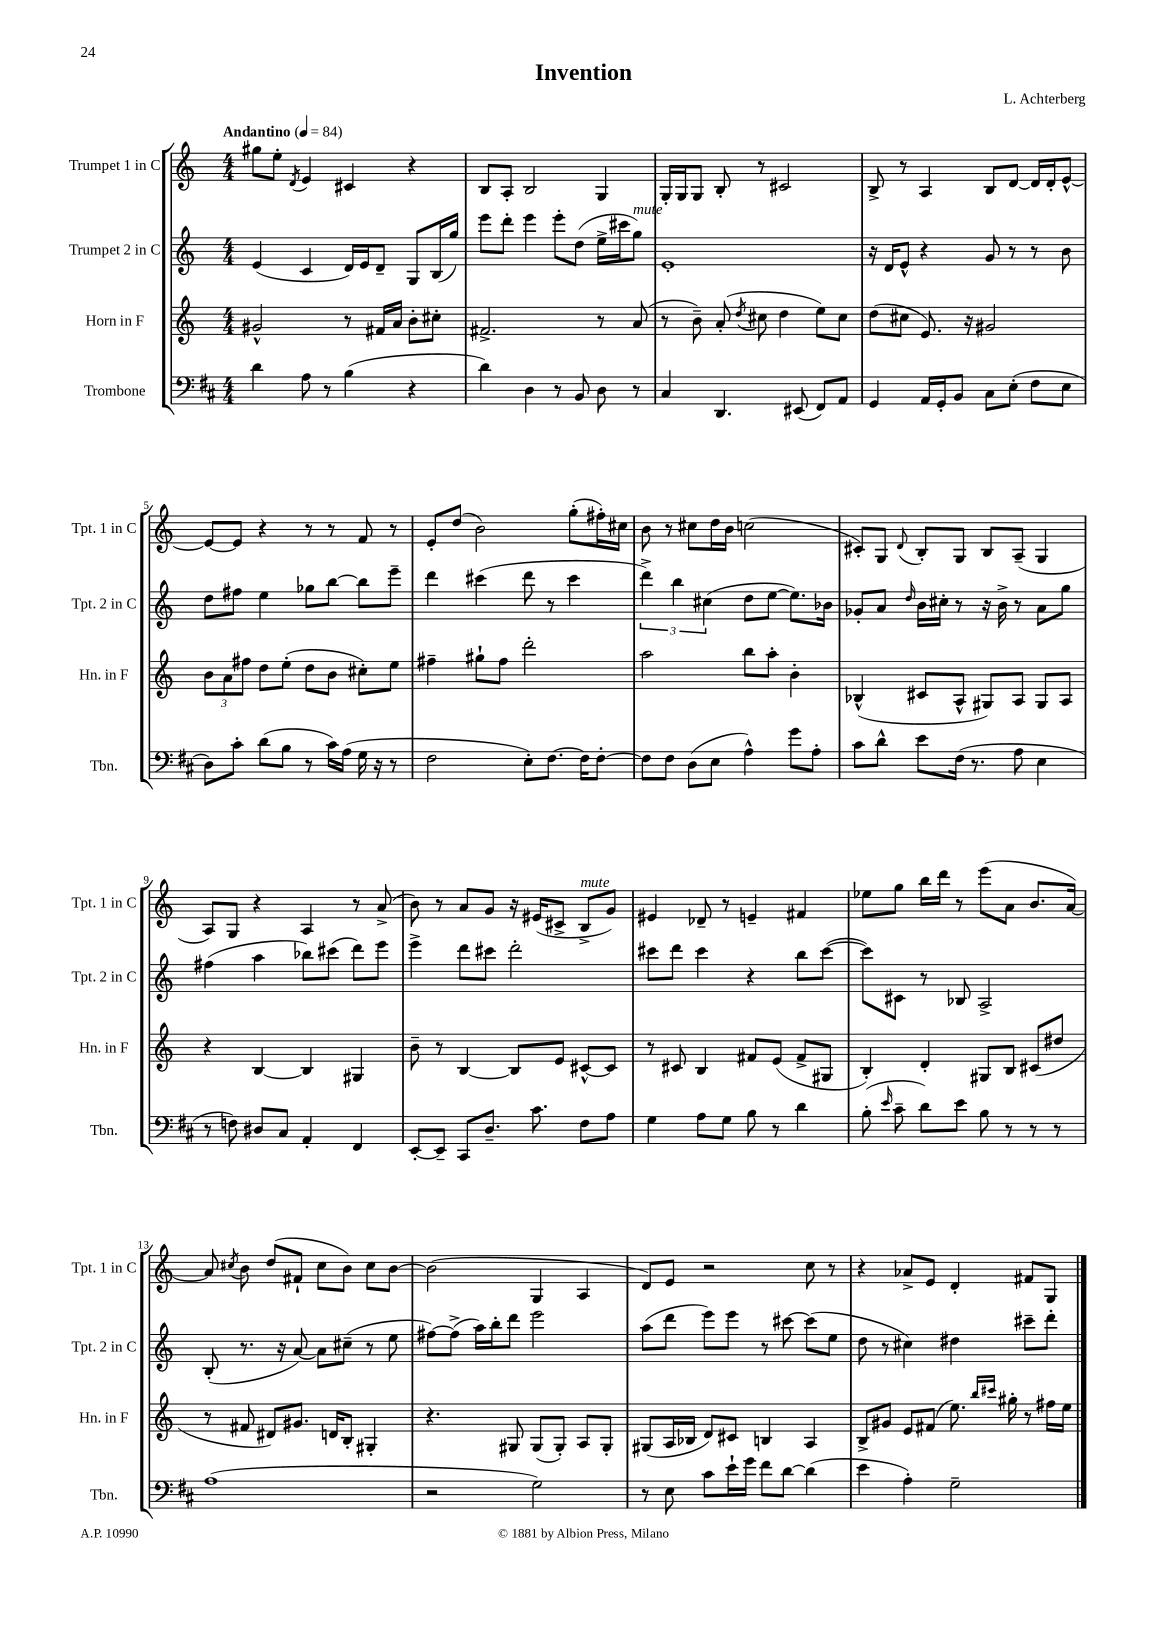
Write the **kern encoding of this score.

**kern	**kern	**kern	**kern
*part4	*part3	*part2	*part1
*staff4	*staff3	*staff2	*staff1
*I"Trombone	*I"Horn in F	*I"Trumpet 2 in C	*I"Trumpet 1 in C
*I'Tbn.	*I'Hn. in F	*I'Tpt. 2 in C	*I'Tpt. 1 in C
*clefF4	*clefG2	*clefG2	*clefG2
*k[f#c#]	*k[]	*k[]	*k[]
*M4/4	*M4/4	*M4/4	*M4/4
*MM84	*MM84	*MM84	*MM84
=1	=1	=1	=1
!	!	!	!LO:TX:a:B:t=Andantino
4d\	2g#X^^/	(4e/	8gg#X\L
.	.	.	8ee'\J
.	.	.	8qd/
8A\	.	4c/	4e/
8r	.	.	.
(4B\	8r	16d/LL)	4c#X/
.	.	16e/J	.
.	16f#X/LL	8d~/J	.
.	16a/JJ	.	.
4r	8b'\L	8G/L	4r
.	8cc#X'\J	(16B/L	.
.	.	16gg/JJ)	.
=2	=2	=2	=2
4d\)	2.f#X^/	8eee\L	8B/L
.	.	8ddd'\J	8A'/J
4D\	.	4eee\	2B/
8r	.	8eee'\L	.
8BB/	.	(8dd\J	.
8D\	8r	16ee^\LL	4G/
.	.	16ccc#X\J	.
!	!	!LO:TX:a:i:t=mute	!
8r	(8a/	8gg\J)	.
=3	=3	=3	=3
4C#/	8r	1e'	16G'/LL
.	.	.	16G/J
.	8b~\)	.	8G/J
4.DD/	(8a'/	.	8B'/
.	8qdd/	.	.
.	8cc#X\	.	8r
.	4dd\	.	2c#X/
(8EE#X/	.	.	.
8FF#/L)	8ee\L)	.	.
8AA/J	8cc#\J	.	.
=4	=4	=4	=4
4GG/	(8dd\L	16r	8B^/
.	.	16d/KL	.
.	8cc#X\J	8e^^/J	8r
16AA/LL	8.e/)	4r	4A/
16GG'/J	.	.	.
8BB/J	.	.	.
.	16r	.	.
8C#\L	2g#X/	8g/	8B/L
(8E'\J	.	8r	[8d/J
8F#\L	.	8r	16d/LL]
.	.	.	16d'/J
8E\J	.	8b\	[8e^^/J
!!LO:LB:g=z
=5	=5	=5	=5
8D\L)	12b\L	8dd\L	8e/L_
.	12a\	.	.
8c#'\J	.	8ff#X\J	8e/J]
.	12ff#X\J	.	.
(8d\L	8dd\L	4ee\	4r
8B\J	(8ee'\J	.	.
8r	8dd\L	8gg-X\L	8r
16c#\LL)	8b\J	[8bb\J	8r
(16A\JJ	.	.	.
16G\	8cc#X'\L)	8bb\L]	8f/
16r	.	.	.
8r	8ee\J	8eee~\J	8r
=6	=6	=6	=6
2F#\	4ff#X~\	4ddd\	8e'/L
.	.	.	(8dd/J
.	8gg#X`\L	(4ccc#X\	2b\)
.	8ff#\J	.	.
8E'\L)	2ddd'\	8ddd\	.
[8.F#\J	.	8r	.
.	.	4ccc#\	(8gg'\L
16F#\KL]	.	.	.
[8F#'\J	.	.	16ff#X'\L)
.	.	.	16cc#X\JJ
=7	=7	=7	=7
8F#\L]	2aa\	6ddd^\)	8b\
8F#\J	.	.	8r
.	.	6bb\	.
(8D\L	.	.	8cc#X\L
.	.	(6cc#X\	.
8E\J	.	.	16dd\L
.	.	.	16b\JJ
4A^^\)	8bb\L	8dd\L	(2ccn\
.	8aa'\J	[8ee\J	.
8g\L	4b'\	8.ee\L])	.
8A'\J	.	.	.
.	.	16b-X\Jk	.
=8	=8	=8	=8
8c#\L	(4B-X^^/	8g-X'/L	8c#X'/L)
8d^^\J	.	8a/J	8G/J
.	.	16qqdd/	8qqd/
8e\L	8c#X/L	16b\LL	8B'/L
.	.	16cc#X'\JJ	.
(16F#\Jk	8A^^/J	8r	8G/J
8.r	.	.	.
.	8G#X/L)	16r	8B/L
.	.	16b^\	.
8A\	8A/J	8r	(8A~/J
4E\	8G#/L	8a\L	4G/
.	8A/J	8gg\J	.
!!LO:LB:g=z
=9	=9	=9	=9
8r	4r	(4ff#X\	8A/L)
8Fn\)	.	.	8G/J
8D#X/L	[4B/	4aa\	4r
8C#/J	.	.	.
4AA'/	4B/]	8bb-X\L)	4A/
.	.	(8ccc#X\J	.
4FF#/	4G#X/	8ddd\L)	8r
.	.	8eee\J	(8a^/
=10	=10	=10	=10
[8EE'/L	8b~\	4eee^\	8b\)
8EE~/J]	8r	.	8r
8CC#/L	[4B/	8ddd\L	8a/L
8.D~/J	.	8ccc#X\J	8g/J
.	8B/L]	2ddd'\	16r
8.c#\	.	.	(16e#X/KL
.	8e/J	.	8c#X^/J
!	!	!	!LO:TX:a:i:t=mute
8F#\L	[8c#X^^/L	.	8B^/L
8A\J	8c#/J]	.	8g/J)
=11	=11	=11	=11
4G\	8r	8ccc#X\L	4e#X/
.	8c#X/	8ddd\J	.
8A\L	4B/	4ccc#\	8d-X~/
8G\J	.	.	8r
8B\	8f#X/L	4r	4en~/
8r	(8e/J	.	.
4d\	8f#^/L	8bb\L	4f#X/
.	8G#X/J	([8ccc#\J	.
=12	=12	=12	=12
(8B'\	4B'/)	8ccc#\L])	8ee-X\L
16qqe/	.	.	.
8c#~\	.	8c#X\J	8gg\J
8d\L)	4d'/	8r	16bb\LL
.	.	.	16ddd\JJ
8e\J	.	8B-X/	8r
8B\	8G#X/L	2A^/	(8eee\L
8r	8B/J	.	8a\J
8r	(8c#X/L	.	8.b/L
8r	8dd#X/J	.	.
.	.	.	[16a/Jk)
!!LO:LB:g=z
=13	=13	=13	=13
(1A	8r	(8B'/	8a/]
.	.	.	8qcc#X/
.	8f#X/	8.r	8b\
.	8d#X/L)	.	(8dd/L
.	.	16r	.
.	8.g#X/J	[8a/)	8f#X`/J
.	.	8a\L]	8cc#\L
.	16dn/KL	.	.
.	8B'/J	(8cc#X~\J	8b\J)
.	4G#X'/	8r	8cc#\L
.	.	8ee\	[8b\J
=14	=14	=14	=14
2r	4.r	[8ff#X\L)	(2b\]
.	.	(8ff#^\J]	.
.	.	16aa\LL)	.
.	.	16bb'\J	.
.	8G#X/	8ddd\J	.
2G\)	(8G#/L	2eee\	4G/
.	8G#'/J)	.	.
.	8A/L	.	4A/
.	8G#'/J	.	.
=15	=15	=15	=15
8r	(8G#X/L	(8aa\L	8d/L)
8E\	16A/L	8ddd\J	8e/J
.	16B-X/JJ	.	.
8c#\L	8d/L)	8eee\L)	2r
16e`\L	8c#X/J	8eee\J	.
16g\JJ	.	.	.
8f#\L	4Bn/	8r	.
[8d\J	.	[8ccc#X\	.
(4d\]	4A/	(8ccc#\L]	8cc\
.	.	8ee\J	8r
=16	=16	=16	=16
4e\	8B^/L	8dd\	4r
.	8g#X/J	8r	.
4A'\)	8e/L	4cc#X\)	8a-X^/L
.	(8f#X/J	.	8e/J
2G~\	8.ee\)	4dd#X\	4d'/
.	16qqbb/LL	.	.
.	16qqccc#X/JJ	.	.
.	16gg#X'\	.	.
.	8r	8ccc#X~\L	8f#X/L
.	16ff#X\LL	8ddd'\J	8G/J
.	16ee\JJ	.	.
==	==	==	==
*-	*-	*-	*-
